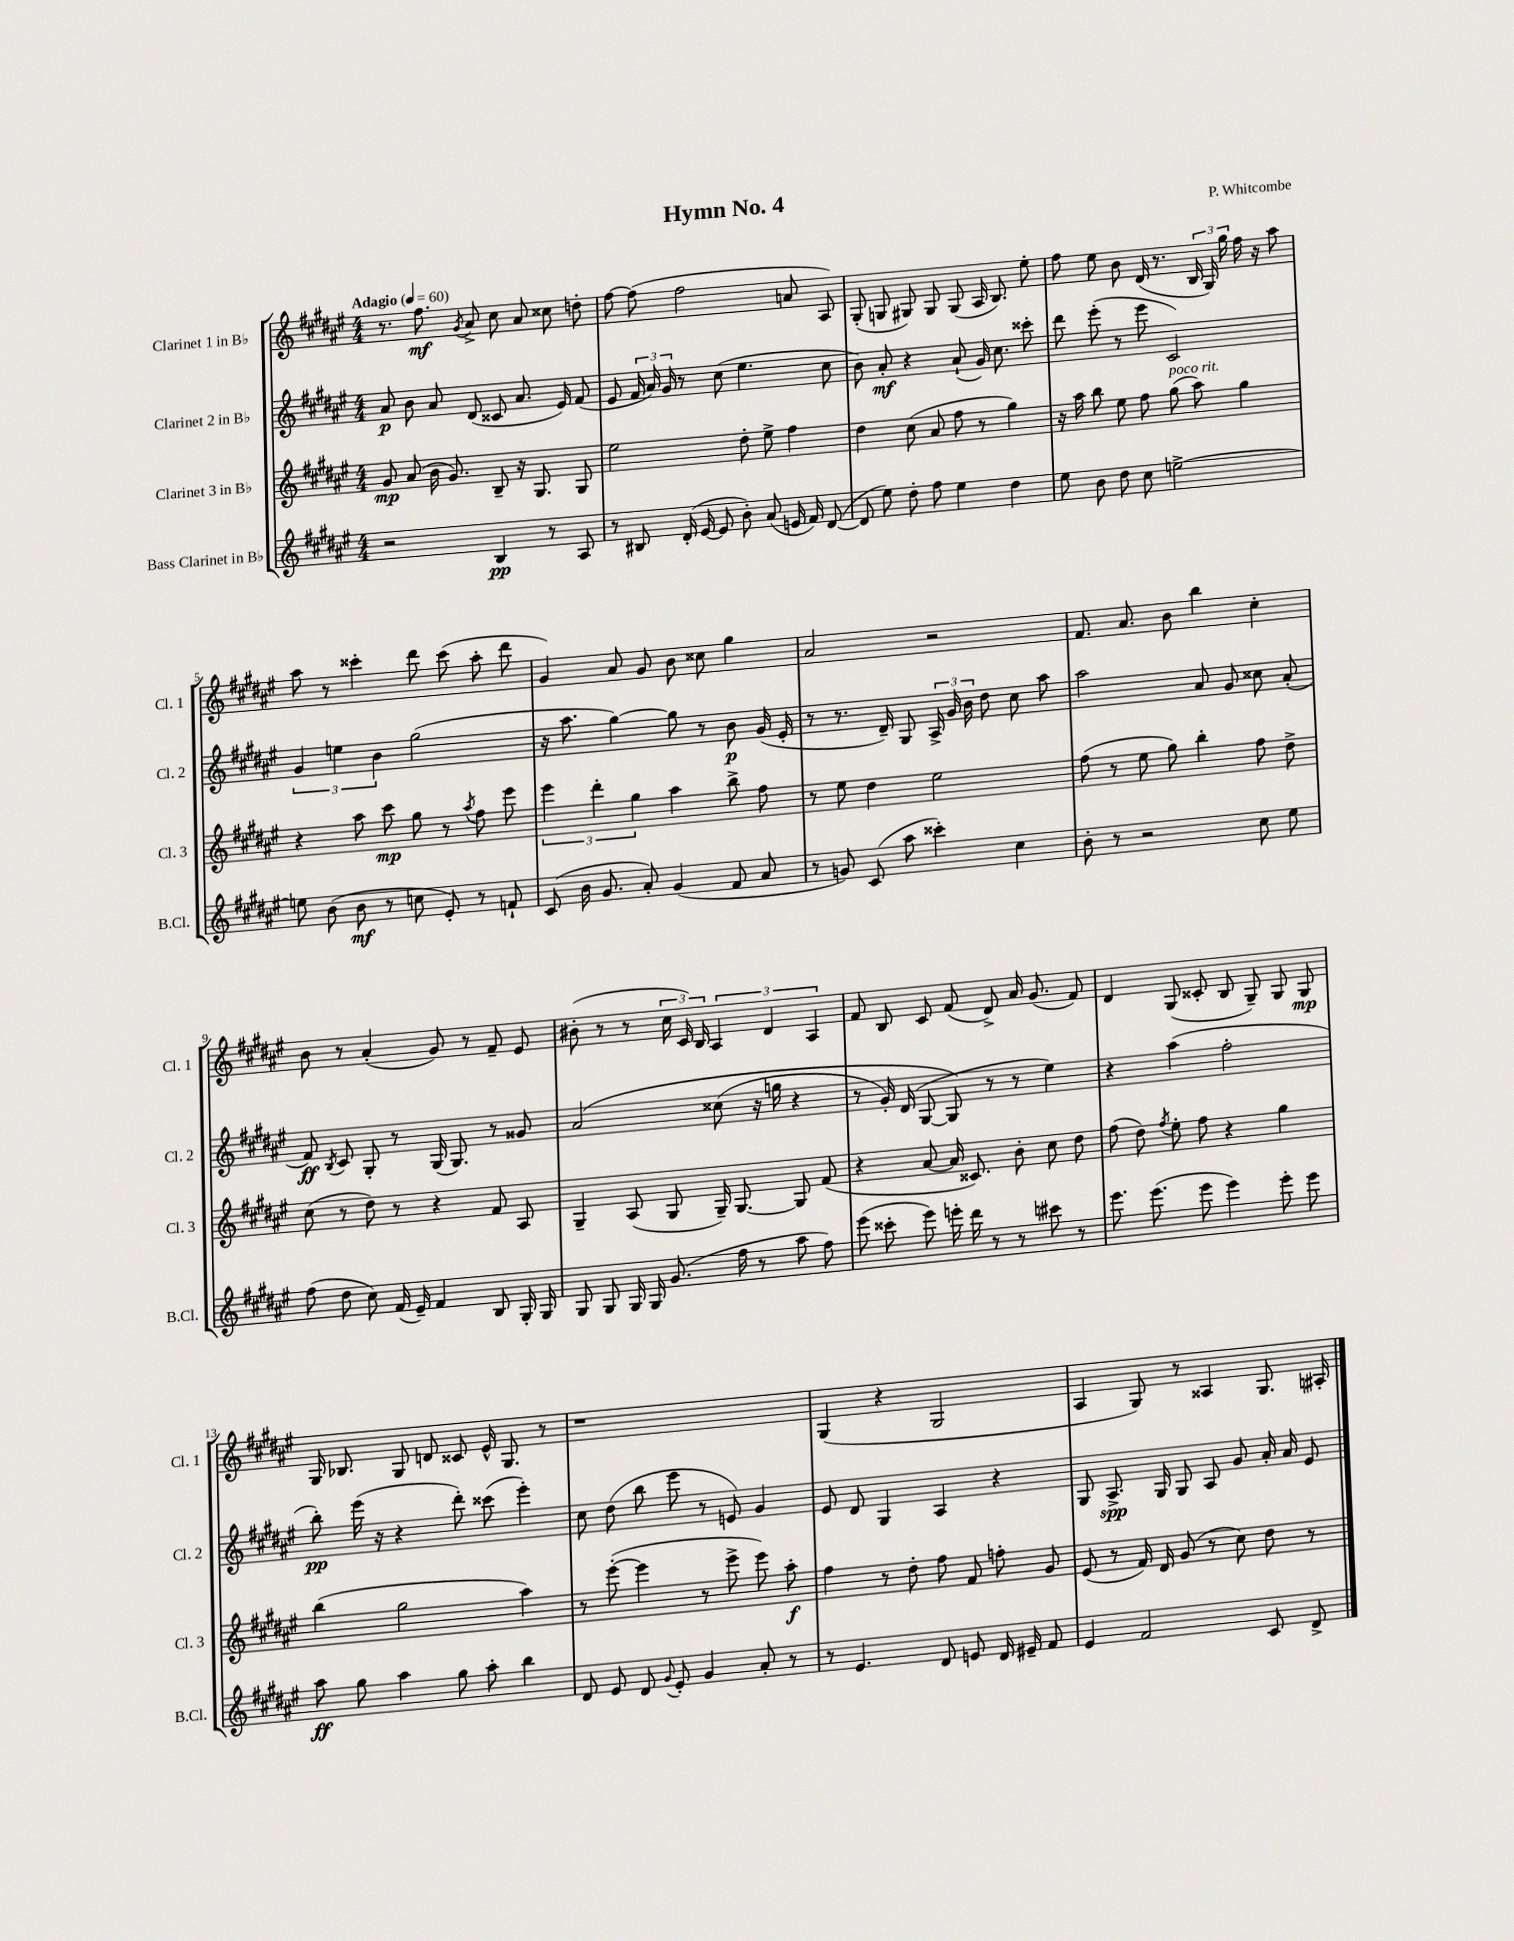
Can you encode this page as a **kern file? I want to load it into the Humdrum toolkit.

**kern	**kern	**kern	**kern
*staff4	*staff3	*staff2	*staff1
*clefG2	*clefG2	*clefG2	*clefG2
*k[f#c#g#d#a#e#]	*k[f#c#g#d#a#e#]	*k[f#c#g#d#a#e#]	*k[f#c#g#d#a#e#]
*M4/4	*M4/4	*M4/4	*M4/4
*MM60	*MM60	*MM60	*MM60
2r	8g#	8a#	8.r
.	(8a#	8b	.
.	.	.	8.ff#
.	16b	8a#	.
.	8.g#)	.	.
.	.	.	8qg#
.	.	(8d#	8a#^
4B	8B~	8c##	8cc#
.	16r	8.a#	8a#
.	8.G#	.	.
8r	.	.	8cc##
.	.	16e#)	.
8A#	8G#	(8f#	8dd'
=	=	=	=
8r	2ee#	8e#	[8ff#
8B#	.	24f#	(8ff#]
.	.	24a#)	.
.	.	24g#	.
(16d#'	.	8r	2ff#
[16e#	.	.	.
8e#]	.	(8cc#	.
8b')	8dd#'	4.ee#	.
(8a#	8ee#^	.	.
16e	4ff#	.	8a
16f#)	.	.	.
([8d#	.	8cc#	8A#)
=	=	=	=
8d#]	4dd#	8b)	(8G#'
8ee#)	.	8a#'	8G
8dd#'	(8cc#	4r	8G#)
8ff#	8a#	.	8G#
4ee#	8ff#	(8a#`	(8G#
.	8r	16g#)	16A#
.	.	8.cc#	8.B)
4dd#	4gg#)	.	.
.	.	8ccc##'	8ee#'
=	=	=	=
8ee#	16r	8ddd#	8ff#
.	16aa#	.	.
8b	8bb	(8eee#'	8ee#
8dd#	8ee#	8r	8b
8cc#	8ff#	8eee#	(16d#
.	.	.	8.r
[2ee^	(8gg#	2c#)	.
.	8aa#)	.	24B
.	.	.	24G#)
.	.	.	24gg#
.	4gg#	.	16ff#
.	.	.	16r
.	.	.	8aa#
=	=	=	=
8ee]	4r	6g#	8aa#
(8b	.	.	8r
.	.	6ee	.
8b	8aa#	.	4ccc##'
.	.	6b	.
8r	8ccc#	.	.
8cc	8gg#	(2gg#	8ddd#
8e#')	8r	.	(8ccc##
.	8qaa#	.	.
8r	8ff#	.	8aa#'
8f`	8eee#	.	8ddd#
=	=	=	=
(8c#	6eee#	16r	4g#)
.	.	8.aa#	.
16b	.	.	.
.	6ddd#'	.	.
8.g#	.	.	.
.	.	[4gg#)	8a#
.	6gg#	.	.
8a#')	.	.	8g#
(4g#	4aa#	8gg#]	8b
.	.	8r	8cc##
8f#	8bb^	8b	4gg#
8a#	8ff#	(16g#	.
.	.	16e#'	.
=	=	=	=
8r	8r	8r	2a#
8g)	8ee#	8.r	.
(8c#	4dd#	.	.
.	.	16d#~)	.
8aa#	.	8G#	.
4ccc##')	2ee#	24A#^	2r
.	.	24g#	.
.	.	24b	.
.	.	8dd#	.
4cc#	.	8cc#	.
.	.	8aa#	.
=	=	=	=
8b'	(8ff#	2aa#	8.f#
8r	8r	.	.
.	.	.	8.a#
2r	8ee#	.	.
.	8gg#)	.	8b
.	4bb'	8a#	4bb
.	.	8g#	.
8cc#	8ff#	8cc##	4cc#'
8ee#	8dd#^	(8a#'	.
=	=	=	=
(8ff#	(8cc#	8f#)	8b
.	.	8qB	.
8dd#	8r	8c#	8r
8cc#)	8dd#)	8G#'	(4a#'
(16f#	8r	8r	.
16e#~)	.	.	.
4f#	4r	(16G#	8g#)
.	.	8.G#)	.
.	.	.	8r
8B	8f#	8r	8f#~
16G#'	8A#	8g##	8e#
16G#	.	.	.
=	=	=	=
8G#	4G#~	&(2a#	(8b#'
8G#	.	.	8r
16G#	(8A#	.	8r
16G#	.	.	.
(8.g#	8G#	.	24cc#
.	.	.	24c#)
.	.	.	24B
.	16G#~)	(8cc##	6A#
16ff#	[8.G#	.	.
8r	.	16r	.
.	.	.	6d#
.	.	16gg	.
8aa#	8G#]	4r	.
.	.	.	6A#
8ff#)	(8f#	.	.
=	=	=	=
(8eee#	4r	8r	8f#
8ccc##'	.	16g#')	8B
.	.	(16d#	.
8eee#)	[8a#	[8G#	8c#
16eee'	16a#]	8G#]&)	(8f#
16ddd#	8.c##)	.	.
8r	.	8r	8d#^)
8r	8b'	8r	16a#
.	.	.	(8.g#
8ccc#	8cc#	4ee#)	.
8r	8dd#	.	8f#)
=	=	=	=
8.eee#	(8ff#	4r	4d#
.	8dd#)	.	.
(8.eee#	.	.	.
.	8qff#	.	.
.	8ee#'	(4aa#	(8G#
8eee#	8ff#	.	8c##'
4eee#)	4r	2ff#'	8B
.	.	.	8G#~)
8eee#'	4gg#	.	8G#
8eee#	.	.	8G#
=	=	=	=
8aa#	(4bb	8bb')	16G#
.	.	.	8.B-
8gg#	.	(16eee#	.
.	.	16r	.
4aa#	2gg#	4r	8G#
.	.	.	8d
8gg#	.	8ddd#')	8c##
8aa#'	.	(8ccc##	16e#^^
.	.	.	8.G#
4bb	4aa#)	4eee#')	.
.	.	.	8r
=	=	=	=
8d#	8r	8cc#	1r
8e#	([8eee#'	(8dd#	.
8d#	4eee#]	8bb	.
8qqg#	.	.	.
8e#'	.	8eee#	.
4g#	8r	8r	.
.	8eee#^	8e)	.
8a#'	8eee#)	4g#	.
8r	8aa#'	.	.
=	=	=	=
8r	4ff#	8e#	(4G#
4.e#	.	8d#	.
.	8r	4G#	4r
.	8dd#'	.	.
8d#	8ff#	4A#	2G#
8e	8f#	.	.
16d#	8ff'	4r	.
16e#~	.	.	.
8f#	8g#	.	.
=	=	=	=
4e#	(8e#	8G#	4A#
.	8r	8.A#^	.
2f#	16f#)	.	8G#)
.	16d#	16G#	.
.	(8g#	8G#	8r
.	8r	8A#	4A##
.	8cc#)	8g#	.
8c#	8dd#	16a#'	8.G#
.	.	16a#	.
8d#^	8r	8e#	.
.	.	.	16A#'
==	==	==	==
*-	*-	*-	*-
